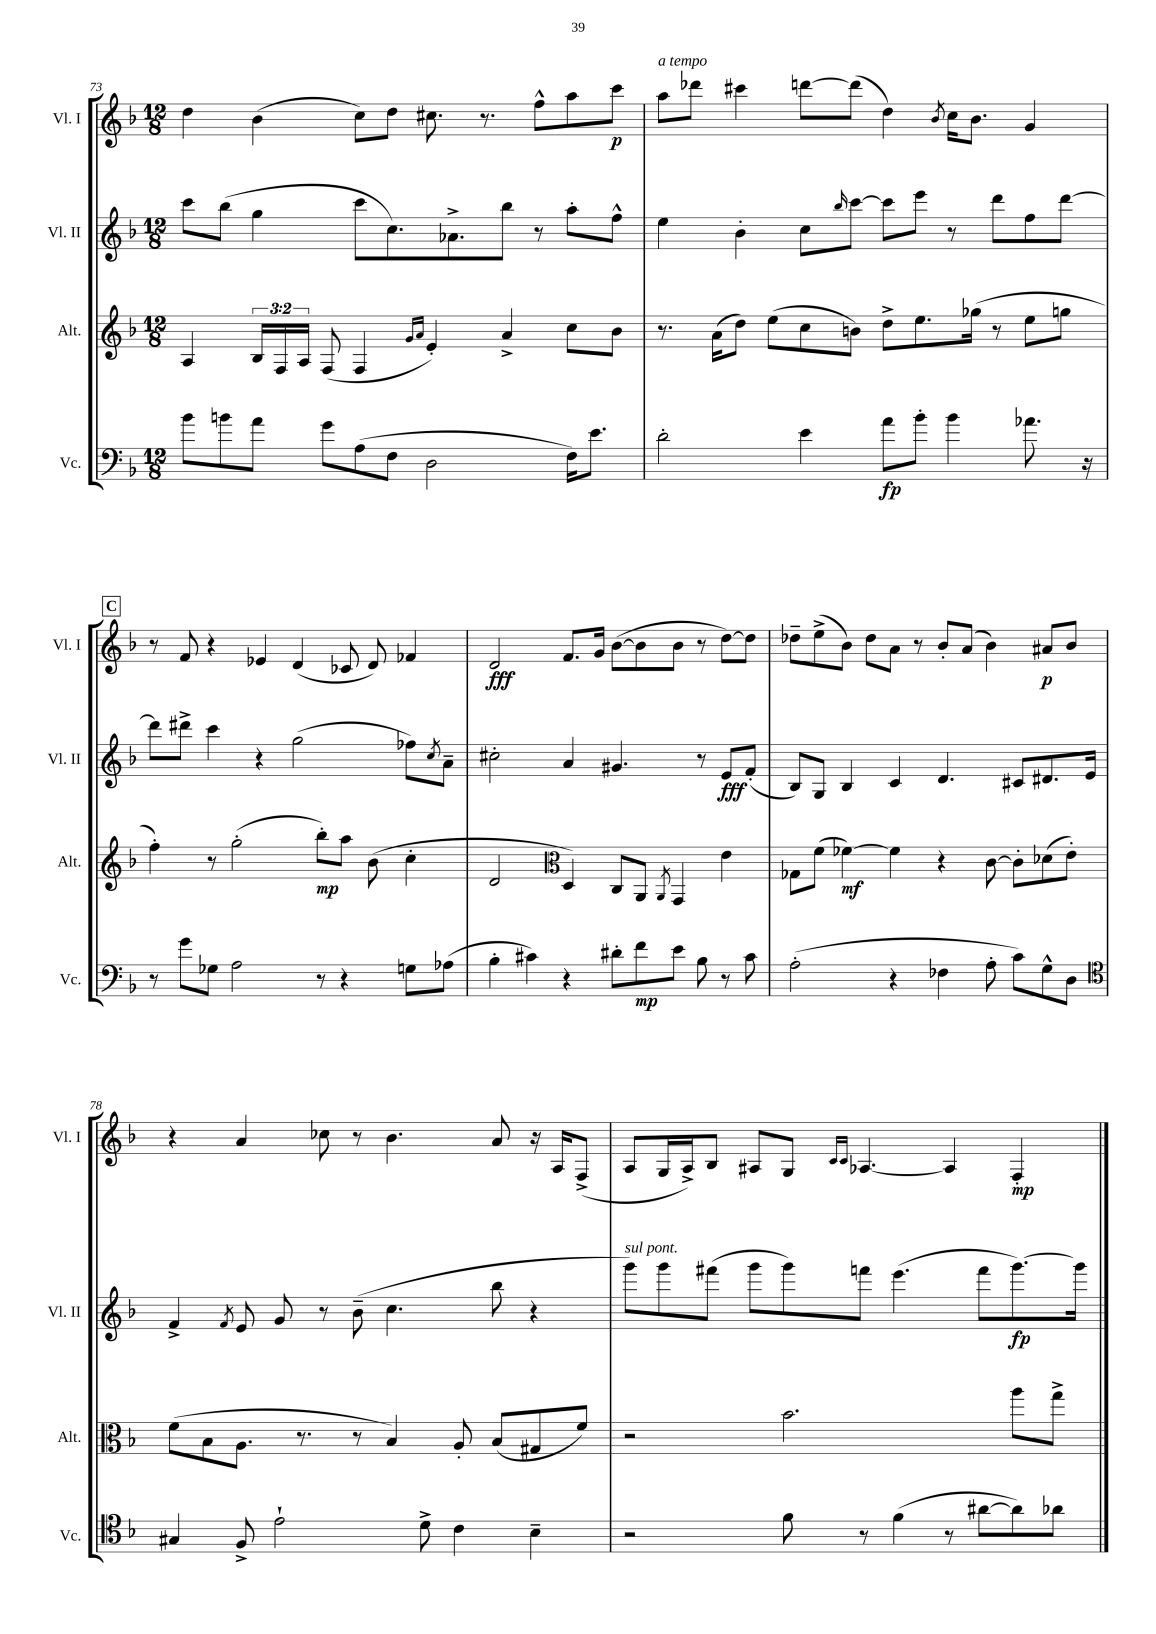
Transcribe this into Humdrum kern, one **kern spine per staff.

**kern	**kern	**kern	**kern
*staff4	*staff3	*staff2	*staff1
*clefF4	*clefG2	*clefG2	*clefG2
*k[b-]	*k[b-]	*k[b-]	*k[b-]
*M12/8	*M12/8	*M12/8	*M12/8
8b-	4A	8ccc	4dd
8b	.	(8bb-	.
8a	24B-	4gg	(4b-
.	24F	.	.
.	24A	.	.
8g	(8F	.	.
(8A	4F	8ccc	8cc)
8F	.	8.cc)	8dd
.	16qqg	.	.
.	16qqa	.	.
2D	4e')	.	8.cc#
.	.	8.a-^	.
.	.	.	8.r
.	4a^	8bb-	.
.	.	8r	8ff^^
16F)	8cc	8aa'	8aa
8.e	.	.	.
.	8b-	8ff^^	8ccc
=	=	=	=
2d'	8.r	4ee	8aa
.	.	.	8ddd-
.	(16a	.	.
.	8dd)	4b-'	4ccc#
.	(8ee	.	.
4e	8cc	8cc	[8ddd
.	.	16qqbb-	.
.	8b)	[8ccc	(8ddd]
8a	8dd^	8ccc]	4dd)
8b-'	8.ee	8eee	.
.	.	.	8qb-
4b-	.	8r	16cc
.	(16gg-	.	8.b-
.	8r	8ddd	.
8.a-	8ee	8ff	4g
.	8gg	[8ddd	.
16r	.	.	.
=	=	=	=
8r	4ff')	8ddd]	8r
8g	.	8ddd#^	8f
8G-	8r	4ccc	4r
2A	(2gg'	.	.
.	.	4r	4e-
.	.	(2gg	(4d
8r	8bb-')	.	.
4r	8aa	.	8c-
.	(8b-	.	8d)
8G	4cc'	8ff-)	4f-
.	.	8qcc	.
(8A-	.	8a~	.
=	=	=	=
4B-'	2d	2cc#'	2d
4c#)	.	.	.
*	*clefC3	*	*
4r	4D)	4a	8.f
.	.	.	16g
8d#'	8C	4.g#	([8b-
8f	8AA	.	8b-]
.	8qAA	.	.
8e	4GG	.	8b-
8B-	.	8r	8r
8r	4e	8e	[8dd)
8c#	.	(8f'	8dd]
=	=	=	=
(2A'	8G-	8B-)	8dd-~
.	(8f	8G	(8ee^
.	[4f-)	4B-	8b-)
.	.	.	8dd-
4r	4f-]	4c	8a
.	.	.	8r
4F-	4r	4.d	8b-'
.	.	.	(8a
8A'	[8c	.	4b-)
8c)	8c']	8c#	.
8G^^	(8d-	8.d#	8a#
8D	8e')	.	8b-
.	.	16e	.
=	=	=	=
*clefC4	*	*	*
4G#	(8f	4f^	4r
.	8B-	.	.
.	.	8qf	.
8F^	8.A	8e	4a
2e`	.	8g	.
.	8.r	.	.
.	.	8r	8cc-
.	8r	(8b-~	8r
.	4B-)	4.cc	4.b-
8d^	.	.	.
4c	8A'	.	.
.	(8B-	8bb-	8a
4B-~	8G#	4r	16r
.	.	.	16A
.	8f)	.	(8F^
=	=	=	=
2r	2r	8ggg)	8A
.	.	8ggg	16G
.	.	.	16A^)
.	.	(8fff#	8B-
.	.	8ggg	8A#
8f	2.b-	8ggg)	8G
.	.	.	16qqc
.	.	.	16qqc
8r	.	8fff	[4.A-
(4f	.	(4.eee	.
8r	.	.	4A-]
[8a#	.	8fff	.
8a#])	8aa	[8.ggg)	4F'
8a-	8gg^	.	.
.	.	16ggg]	.
==	==	==	==
*-	*-	*-	*-
